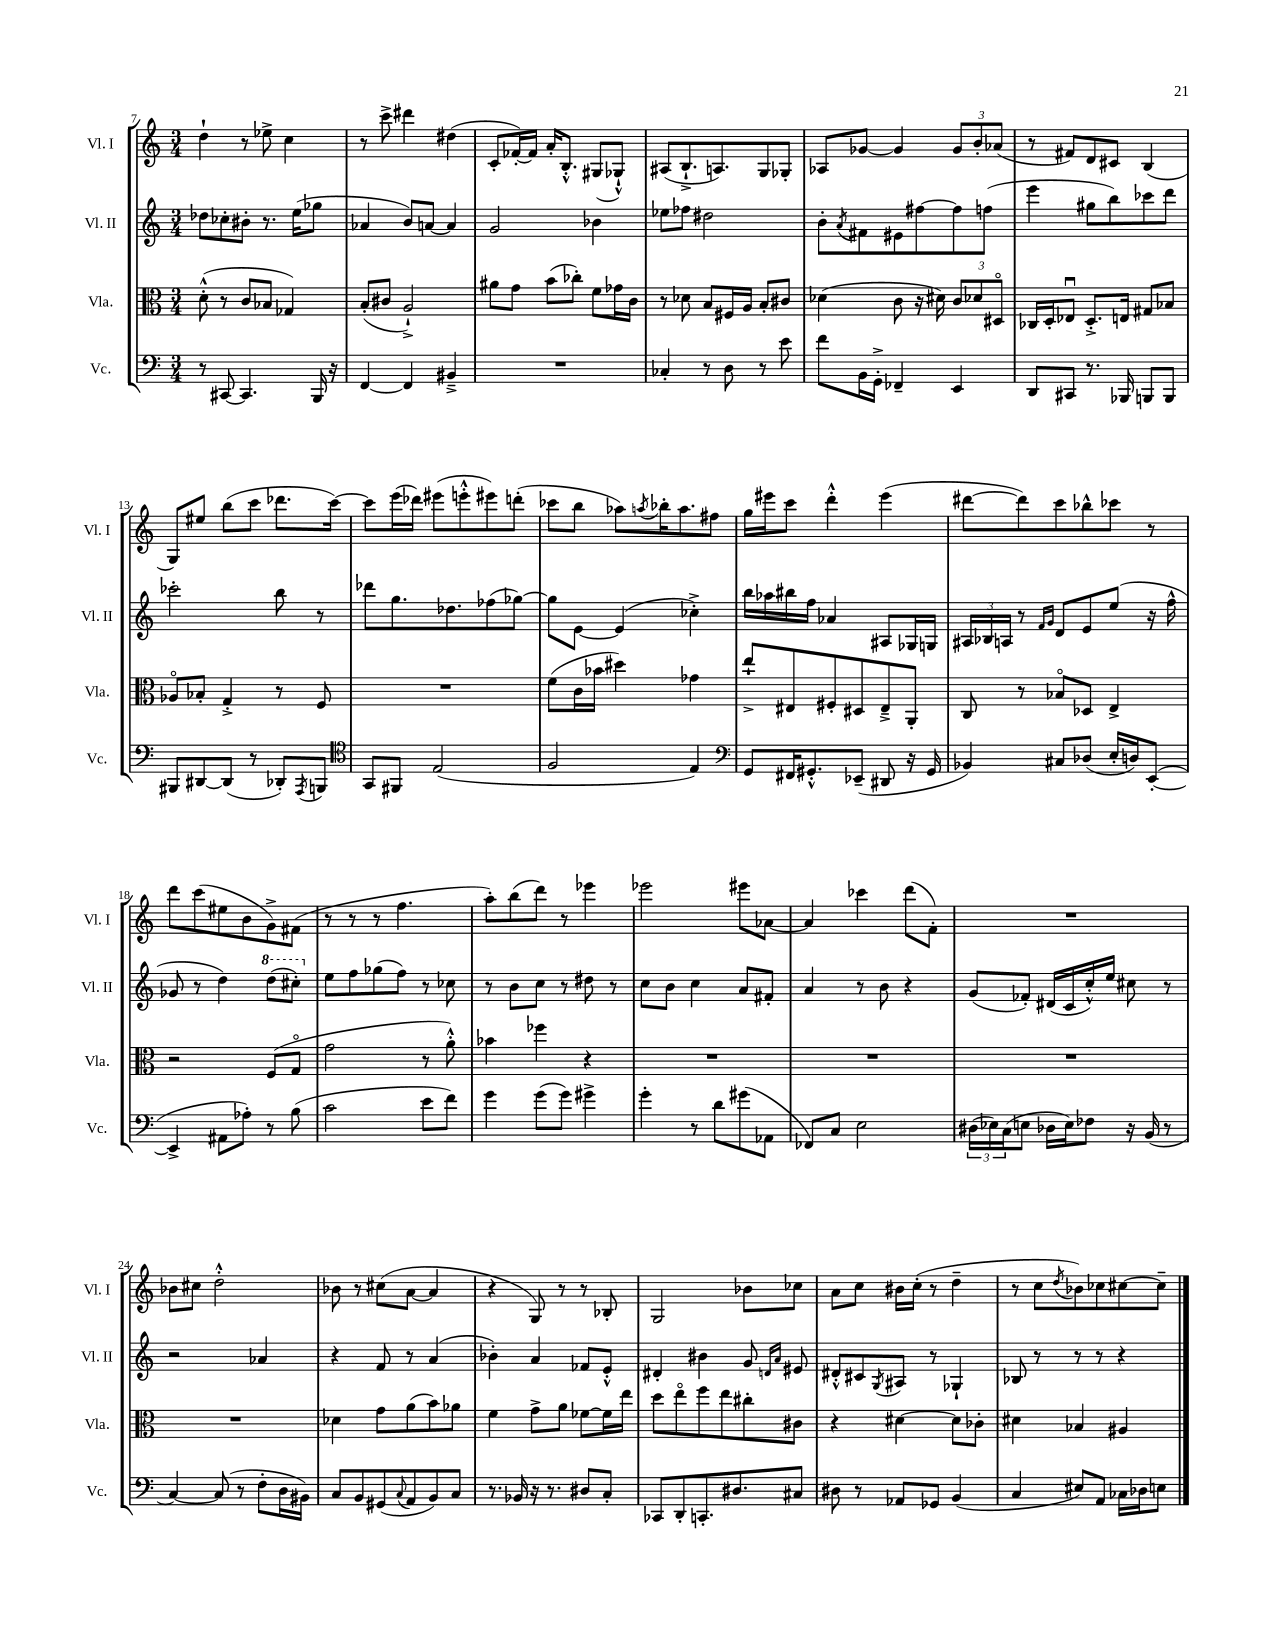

**kern	**kern	**kern	**kern
*part4	*part3	*part2	*part1
*staff4	*staff3	*staff2	*staff1
*I"Vc.	*I"Vla.	*I"Vl. II	*I"Vl. I
*I'Vc.	*I'Vla.	*I'Vl. II	*I'Vl. I
*clefF4	*clefC3	*clefG2	*clefG2
*k[]	*k[]	*k[]	*k[]
*M3/4	*M3/4	*M3/4	*M3/4
=7	=7	=7	=7
8r	(8d'^^\	8dd-X\L	4dd`\
[8CC#X/	8r	8cc-X'\	.
4.CC#/]	8c/L	8b#X'\J	8r
.	8B-X/J	8.r	8ee-X^\
.	4G-X/)	.	4cc\
.	.	(16ee\KL	.
16BBB/	.	8gg-X\J	.
16r	.	.	.
=8	=8	=8	=8
[4FF/	(8B'/L	4a-X/	8r
.	8c#X/J	.	8ccc^\
4FF/]	2A`^/)	8b/L)	4ddd#X\
.	.	[8an/J	.
4BB#X~^/	.	4a/]	(4dd#X\
=9	=9	=9	=9
2.r	8a#X\L	2g/	8c'/L
.	8g\J	.	[16f-X'/L)
.	.	.	16f-/JJ]
.	(8b\L	.	16a'/KL
.	.	.	8.B'^^/J
.	8cc-X'\J)	.	.
.	8f\L	4b-X\	(8G#X/L
.	16g-X\L	.	8G-X`^^/J)
.	16c\JJ	.	.
=10	=10	=10	=10
4C-X'/	8r	8ee-X\L	(8A#X/L
.	8d-X\	8ff-X\J	8.B`^/
8r	8B/L	2dd#X\	.
.	.	.	8.An/)
8D\	16F#X/L	.	.
.	16A/JJ	.	.
8r	8B'/L	.	8G/
8e\	8c#X/J	.	8G-X'/J
=11	=11	=11	=11
8f\L	(4d-X\	8b'\L	8A-X/L
.	.	8qa/	.
16BB\L	.	8f#X\	[8g-X/J
16GG'^\JJ	.	.	.
4FF-X~/	8c\	8e#X\	4g-/]
.	16r	[8ff#X\	.
.	16d#X\)	.	.
4EE/	12c/L	8ff#\]	12g-/L
.	12d-X/	.	12b'/
.	.	(8ffn\J	.
.	12D#X/J	.	(12a-X/J
=12	=12	=12	=12
8DD/L	16C-X/LL	4eee\	8r
.	16D'/J	.	.
8CC#X/J	8E-Xu/J	.	8f#X/L)
8.r	8.D'^/L	8gg#X\L	8d/
.	.	8bb\)	8c#X/J
16BBB-X/	16En/Jk	.	.
8BBBn/L	8G#X/L	8ccc-X\	(4B/
8BBB/J	8B-X/J	8ddd\J	.
!!LO:LB:g=z
=13	=13	=13	=13
8BBB#X/L	8A-X/L	2ccc-X'\	8G/L)
[8DD#X/	8B-X'/J	.	8ee#X/J
(8DD#/J]	4G'^/	.	(8bb\L
8r	.	.	8ccc\J
8DD-X'/L)	8r	8bb\	8.ddd-X\L
8qAAA/	.	.	.
8BBBn/J	8F/	8r	.
.	.	.	[16ccc\Jk)
=14	=14	=14	=14
*clefC4	*	*	*
8GG/L	2.r	8ddd-X\L	8ccc\L]
8FF#X/J	.	8.gg\	(16eee\L
.	.	.	16ddd-X\JJ)
(2E/	.	.	(8eee#X\L
.	.	8.dd-X\	.
.	.	.	8eeen'^^\
.	.	(8ff-X\	8eee#X\)
.	.	[8gg-X\J)	(8dddn'\J
=15	=15	=15	=15
2F/	(8f\L	8gg-\L]	8ccc-X\L
.	16c\L	[8e\J	8bb\J
.	16b-X\JJ	.	.
.	4dd#X\)	(4e/]	8aa-X\L)
.	.	.	8qaan/
.	.	.	16bb-X'\K
.	.	.	8.aa\
4E/)	4g-X\	4cc-X'^\)	.
.	.	.	8ff#X\J
=16	=16	=16	=16
*clefF4	*	*	*
8GG/L	8ee`^/L	16bb\LL	16gg\LL
.	.	16aa-X\	16eee#X\J
16FF#X/K	8E#X/	16bb#X\	8ccc\J
8.GG#X'^^/	.	16ff\JJ	.
.	8F#X'/	4a-X/	4ddd'^^\
(8EE-X~/J	8D#X/	.	.
8DD#X/	8E#~^/	8A#X/L	(4eee#\
16r	8AA'/J	16G-X/L	.
16GG#/	.	16Gn/JJ	.
=17	=17	=17	=17
4BB-X/)	8C/	24A#X/LL	[8ddd#X\L
.	.	24B-X/	.
.	.	24An/JJ	.
.	8r	8r	8ddd#\])
.	.	16qqf/LL	.
.	.	16qqg/JJ	.
8C#X/L	8B-X/L	8d/L	8ccc\
(8D-X/J	8D-X/J	8e/	8bb-X^^\
16E'/LL	4E^/	(8ee/J	8ccc-X\J
16Dn/J)	.	.	.
([8EE'/J	.	16r	8r
.	.	16ff^^\	.
!!LO:LB:g=z
=18	=18	=18	=18
4EE^/]	2r	8g-X/	8ddd\L
.	.	8r	(8ccc\
8AA#X\L	.	4dd\)	8ee#X\
8A-X'\J)	.	.	8b\
*	*	*8va	*
8r	(8F/L	(8ddd\L	8g^\)
(8B\	8G/J	8ccc#X'\J)	(8f#X\J
=19	=19	=19	=19
*	*	*X8va	*
2c\	2g\	8ee\L	8r
.	.	8ff\	8r
.	.	(8gg-X\	8r
.	.	8ff\J)	4.ff\
8e\L	8r	8r	.
8f\J)	8a'^^\)	8cc-X\	.
=20	=20	=20	=20
4g\	4b-X\	8r	8aa'\L)
.	.	8b\L	(8bb\
(8g\L	4ff-X\	8cc\J	8ddd\J)
8g\J)	.	8r	8r
4g#X^\	4r	8dd#X\	4eee-X\
.	.	8r	.
=21	=21	=21	=21
4g'\	2.r	8cc\L	2eee-X\
.	.	8b\J	.
8r	.	4cc\	.
8d\L	.	.	.
(8g#X\	.	8a/L	8eee#X\L
8AA-X\J	.	8f#X'/J	[8a-X\J
=22	=22	=22	=22
8FF-X/L)	2.r	4a/	4a-/]
8C/J	.	.	.
2E\	.	8r	4ccc-X\
.	.	8b\	.
.	.	4r	(8ddd\L
.	.	.	8f'\J)
=23	=23	=23	=23
(24D#X\LL	2.r	(8g/L	2.r
24E-X\)	.	.	.
(24C\J	.	.	.
8En\J	.	8f-X'/J)	.
16D-X\LL	.	(16d#X/LL	.
16E\J)	.	16c/	.
8F-X\J	.	16cc'^^/)	.
.	.	16ee/JJ	.
16r	.	8cc#X\	.
(16BB/	.	.	.
8r	.	8r	.
!!LO:LB:g=z
=24	=24	=24	=24
[4C/)	2.r	2r	8b-X\L
.	.	.	8cc#X\J
(8C/]	.	.	2dd'^^\
8r	.	.	.
8F'\L	.	4a-X/	.
16D\L	.	.	.
16BB#X\JJ)	.	.	.
=25	=25	=25	=25
8C/L	4d-X\	4r	8b-X\
8BB/	.	.	8r
(8GG#X/	8g\L	8f/	(8cc#X\L
8qqC/	.	.	.
8AA/	(8a\	8r	[8a\J
8BB/)	8b\)	(4a/	4a/]
8C/J	8a-X\J	.	.
=26	=26	=26	=26
8.r	4f\	4b-X'\)	4r
16BB-X/	.	.	.
16r	8g^\L	4a/	8G/)
8.r	.	.	.
.	8a\J	.	8r
8D#X/L	[8f-X\L	8f-X/L	8r
8C'/J	16f-\L]	8e'^^/J	8B-X'/
.	16ee\JJ	.	.
=27	=27	=27	=27
8CC-X/L	8dd\L	4d#X'/	2G/
8DD'/	8ee\	.	.
8.CCn'/	8ff\	4b#X\	.
.	8ee\	.	.
8.D#X/	.	.	.
.	8cc#X'\	8g/	8b-X\L
.	.	16qqdn/LL	.
.	.	16qqa/JJ	.
8C#X/J	8c#X\J	8e#X/	8cc-X\J
=28	=28	=28	=28
8D#X\	4r	8d#X'^^/L	8a\L
8r	.	8c#X/	8cc\J
.	.	8qG/	.
8AA-X/L	[4d#X\	8A#X/J	16b#X\LL
.	.	.	(16cc'\JJ
8GG-X/J	.	8r	8r
(4BB/	8d#\L]	4G-X`/	4dd~\
.	8c-X'\J	.	.
=29	=29	=29	=29
4C/	4d#X\	8B-X/	8r
.	.	8r	8cc\L
.	.	.	8qdd/
8E#X/L)	4B-X/	8r	8b-X\)
8AA/J	.	8r	8cc-X\
16C-X\LL	4A#X/	4r	[8cc#X\
16D-X\J	.	.	.
8En\J	.	.	8cc#~\J]
==	==	==	==
*-	*-	*-	*-
